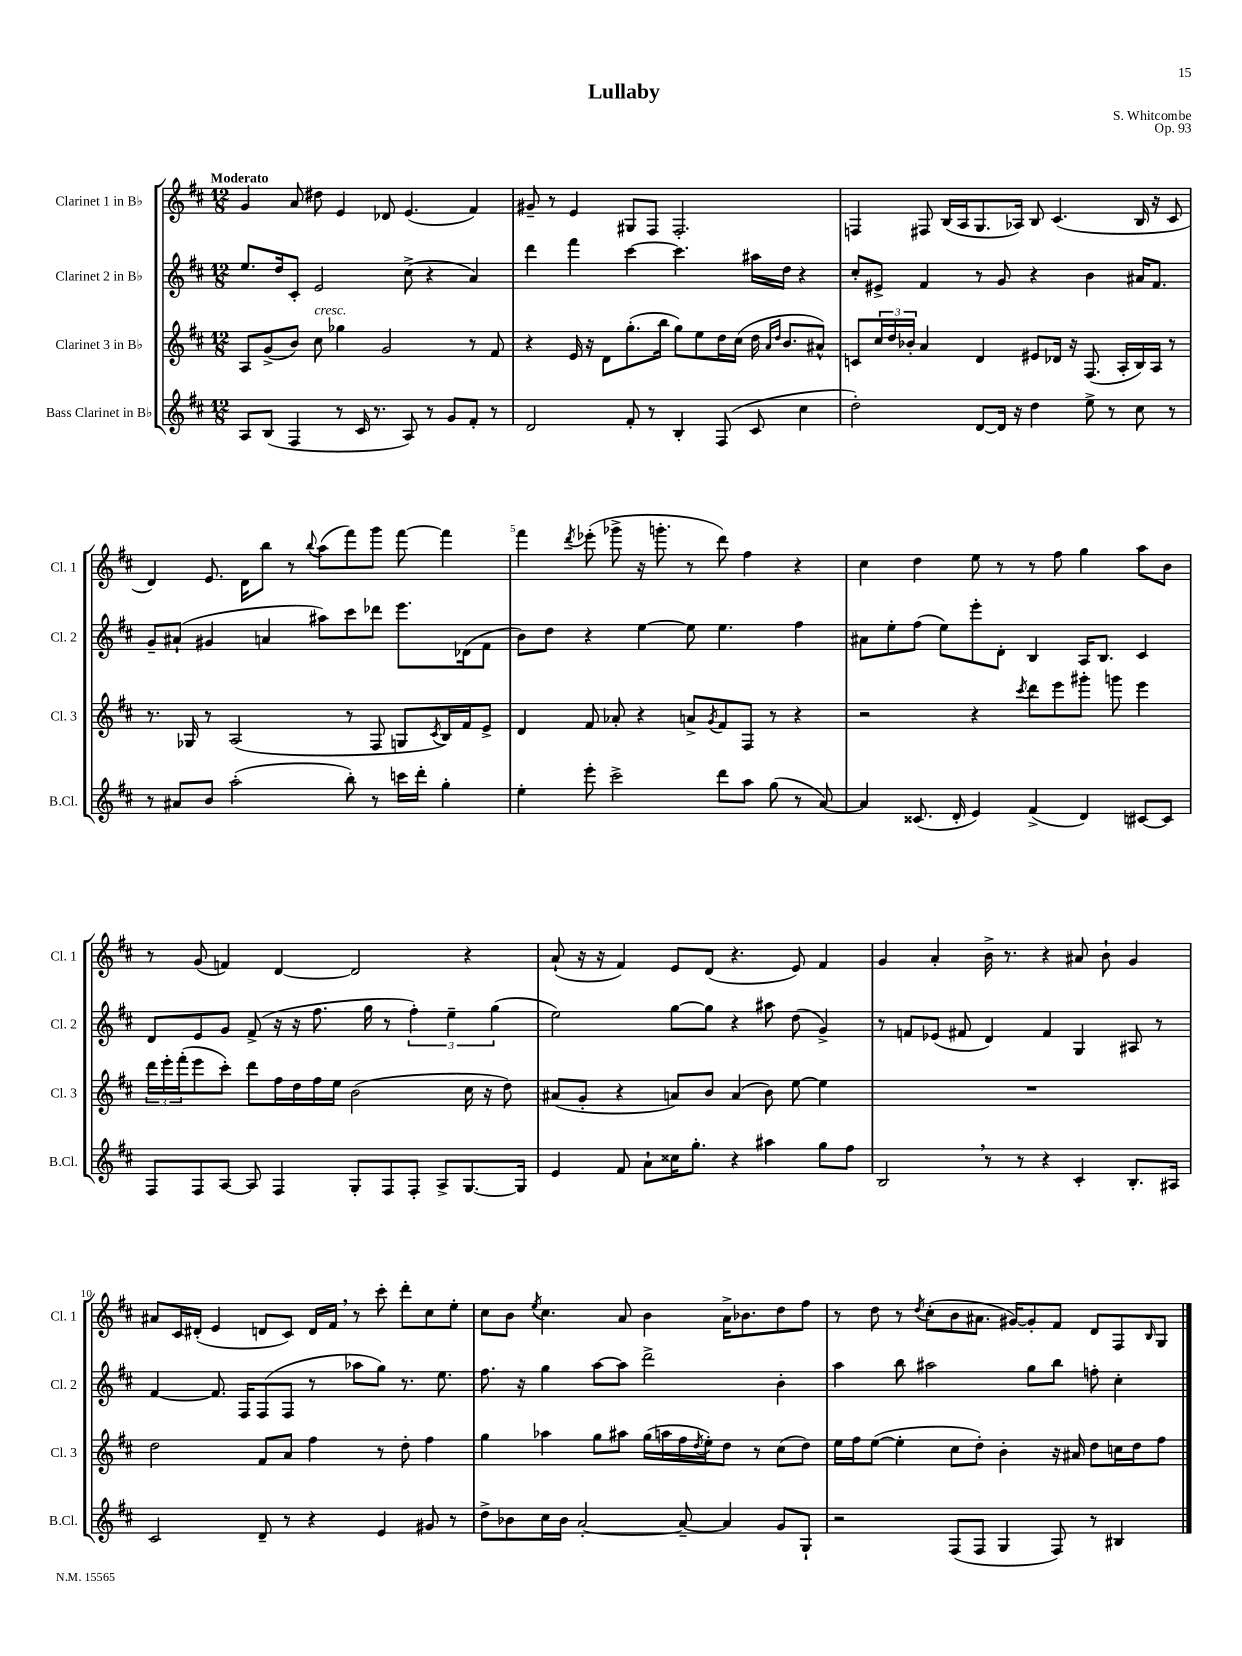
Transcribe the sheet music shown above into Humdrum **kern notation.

**kern	**kern	**kern	**kern
*staff4	*staff3	*staff2	*staff1
*clefG2	*clefG2	*clefG2	*clefG2
*k[f#c#]	*k[f#c#]	*k[f#c#]	*k[f#c#]
*M12/8	*M12/8	*M12/8	*M12/8
8A	8A	8.ee	4g
(8B	(8g^	.	.
.	.	16dd	.
4F#	8b)	8c#'	8a
.	8cc#	2e	8dd#
8r	4gg-	.	4e
16c#	.	.	.
8.r	.	.	.
.	2g	.	8d-
8A)	.	(8cc#^	(4.e
8r	.	4r	.
8g	.	.	.
8f#'	8r	4a)	4f#)
8r	8f#	.	.
=	=	=	=
2d	4r	4ddd	8g#~
.	.	.	8r
.	16e	4fff#	4e
.	16r	.	.
.	8d	.	.
8f#'	(8.gg'	[4ccc#	8G#
8r	.	.	8F#
.	16bb	.	.
4B'	8gg)	4.ccc#]	2.F#'
.	8ee	.	.
(8F#	16dd	.	.
.	(16cc#	.	.
8c#	16dd	16aa#	.
.	16qqa	.	.
.	16qqdd	.	.
.	8.b	16dd	.
4cc#	.	4r	.
.	8a#^^)	.	.
=	=	=	=
2dd')	8c	8cc#'	4F
.	24cc#	8e#^	.
.	24dd	.	.
.	24b-'	.	.
.	4a	4f#	8F#
.	.	.	(16B
.	.	.	16A
[8d	4d	8r	8.G
16d]	.	8g	.
16r	.	.	16A-)
4dd	8e#	4r	8B
.	16d-	.	(4.c#
.	16r	.	.
8ee^	(8.F#	4b	.
8r	.	.	.
.	16A'	.	.
8cc#	16B)	16a#	16B
.	16A	8.f#	16r
8r	8r	.	8c#
=	=	=	=
8r	8.r	8g~	4d)
8a#	.	(8a#`	.
.	16G-	.	.
8b	8r	4g#	8.e
(2aa'	(2A	.	.
.	.	.	16d
.	.	4a	8bb
.	.	.	8r
.	.	.	8qqbb
.	.	8aa#)	(8aa
8bb')	8r	8ccc#	8fff#)
8r	8F#	8ddd-	8ggg
16ccc	8G	8.eee	[8fff#
16ddd'	.	.	.
.	8qc#	.	.
4gg'	16B)	.	4fff#]
.	16f#	(16d-	.
.	8e^	8f#	.
=	=	=	=
4ee'	4d	8b)	4fff#
.	.	8dd	.
.	.	.	8qddd
8eee'	8f#	4r	(8eee-'
2ccc#^	8a-'	.	8ggg-^
.	4r	[4ee	16r
.	.	.	8.ggg'
.	8a^	8ee]	8r
.	8qg	.	.
8ddd	8f#	4.ee	8ddd)
8aa	8F#	.	4ff#
(8gg	8r	.	.
8r	4r	4ff#	4r
[8a)	.	.	.
=	=	=	=
4a]	2r	8a#	4cc#
.	.	8ee'	.
(8.c##	.	(8ff#	4dd
.	.	8ee)	.
16d'	.	.	.
4e)	4r	8eee'	8ee
.	.	8d'	8r
.	8qccc#	.	.
(4f#^	8ddd	4B	8r
.	8eee	.	8ff#
4d)	8ggg#'	16A	4gg
.	.	8.B	.
.	8ggg	.	.
[8c#	4eee	4c#	8aa
8c#]	.	.	8b
=	=	=	=
8F#	24ddd	8d	8r
.	24eee'	.	.
.	(24fff#'	.	.
8F#	8eee	8e	(8g
[8A	8ccc#')	8g	4f)
8A]	8ddd	(8f#^	.
4F#	16ff#	16r	[4d
.	16dd	16r	.
.	16ff#	8.ff#	.
.	16ee	.	.
8G'	(2b	.	2d]
.	.	16gg	.
8F#	.	8r	.
8F#'	.	6ff#')	.
8A^	.	.	.
.	.	6ee~	.
[8.G	16cc#	.	4r
.	16r	.	.
.	.	(6gg	.
.	8dd)	.	.
16G]	.	.	.
=	=	=	=
4e	(8a#	2ee)	(8a`
.	8g'	.	16r
.	.	.	16r
8f#	4r	.	4f#)
8a`	.	.	.
16cc##	8a)	[8gg	8e
8.gg'	.	.	.
.	8b	8gg]	(8d
4r	(4a	4r	4.r
4aa#	8b)	8aa#	.
.	[8ee	(8dd	8e)
8gg	4ee]	4g^)	4f#
8ff#	.	.	.
=	=	=	=
2B	1.r	8r	4g
.	.	8f	.
.	.	(8e-	4a'
.	.	8f#	.
8r	.	4d)	16b^
.	.	.	8.r
8r	.	.	.
4r	.	4f#	4r
4c#'	.	4G	8a#
.	.	.	8b`
8.B'	.	8A#	4g
.	.	8r	.
16A#	.	.	.
=	=	=	=
2c#	2dd	[4f#	8a#
.	.	.	16c#
.	.	.	(16d#'
.	.	8.f#]	4e
.	.	16F#	.
8d~	8f#	(8F#	8d
8r	8a	8F#	8c#)
4r	4ff#	8r	16d
.	.	.	16f#
.	.	8aa-	8r
4e	8r	8gg)	8ccc#'
.	8dd'	8.r	8ddd'
8g#	4ff#	.	8cc#
.	.	8.ee	.
8r	.	.	8ee'
=	=	=	=
8dd^	4gg	8.ff#	8cc#
8b-	.	.	8b
.	.	16r	.
.	.	.	8qee
16cc#	4aa-	4gg	4.cc#
16b-	.	.	.
[2a'	.	.	.
.	8gg	[8aa	.
.	8aa#	8aa]	8a
.	(16gg	2ddd^	4b
.	16aa	.	.
8a~_	16ff#	.	.
.	8qdd	.	.
.	16ee')	.	.
4a]	8dd	.	16a^
.	.	.	8.b-
.	8r	.	.
8g	(8cc#	4b'	8dd
8G`	8dd)	.	8ff#
=	=	=	=
2r	16ee	4aa	8r
.	16ff#	.	.
.	([8ee	.	8dd
.	4ee']	8bb	8r
.	.	.	8qdd
.	.	2aa#	(8cc#'
(8F#	8cc#	.	8b
8F#	8dd')	.	8.a#
4G	4b'	.	.
.	.	.	[16g#)
.	.	8gg	8g#']
8F#)	16r	8bb	8f#
.	16a#	.	.
8r	8dd	8ff'	8d
4B#	16cc	4cc#'	8F#
.	16dd	.	.
.	.	.	16qqB
.	8ff#	.	8G
==	==	==	==
*-	*-	*-	*-
